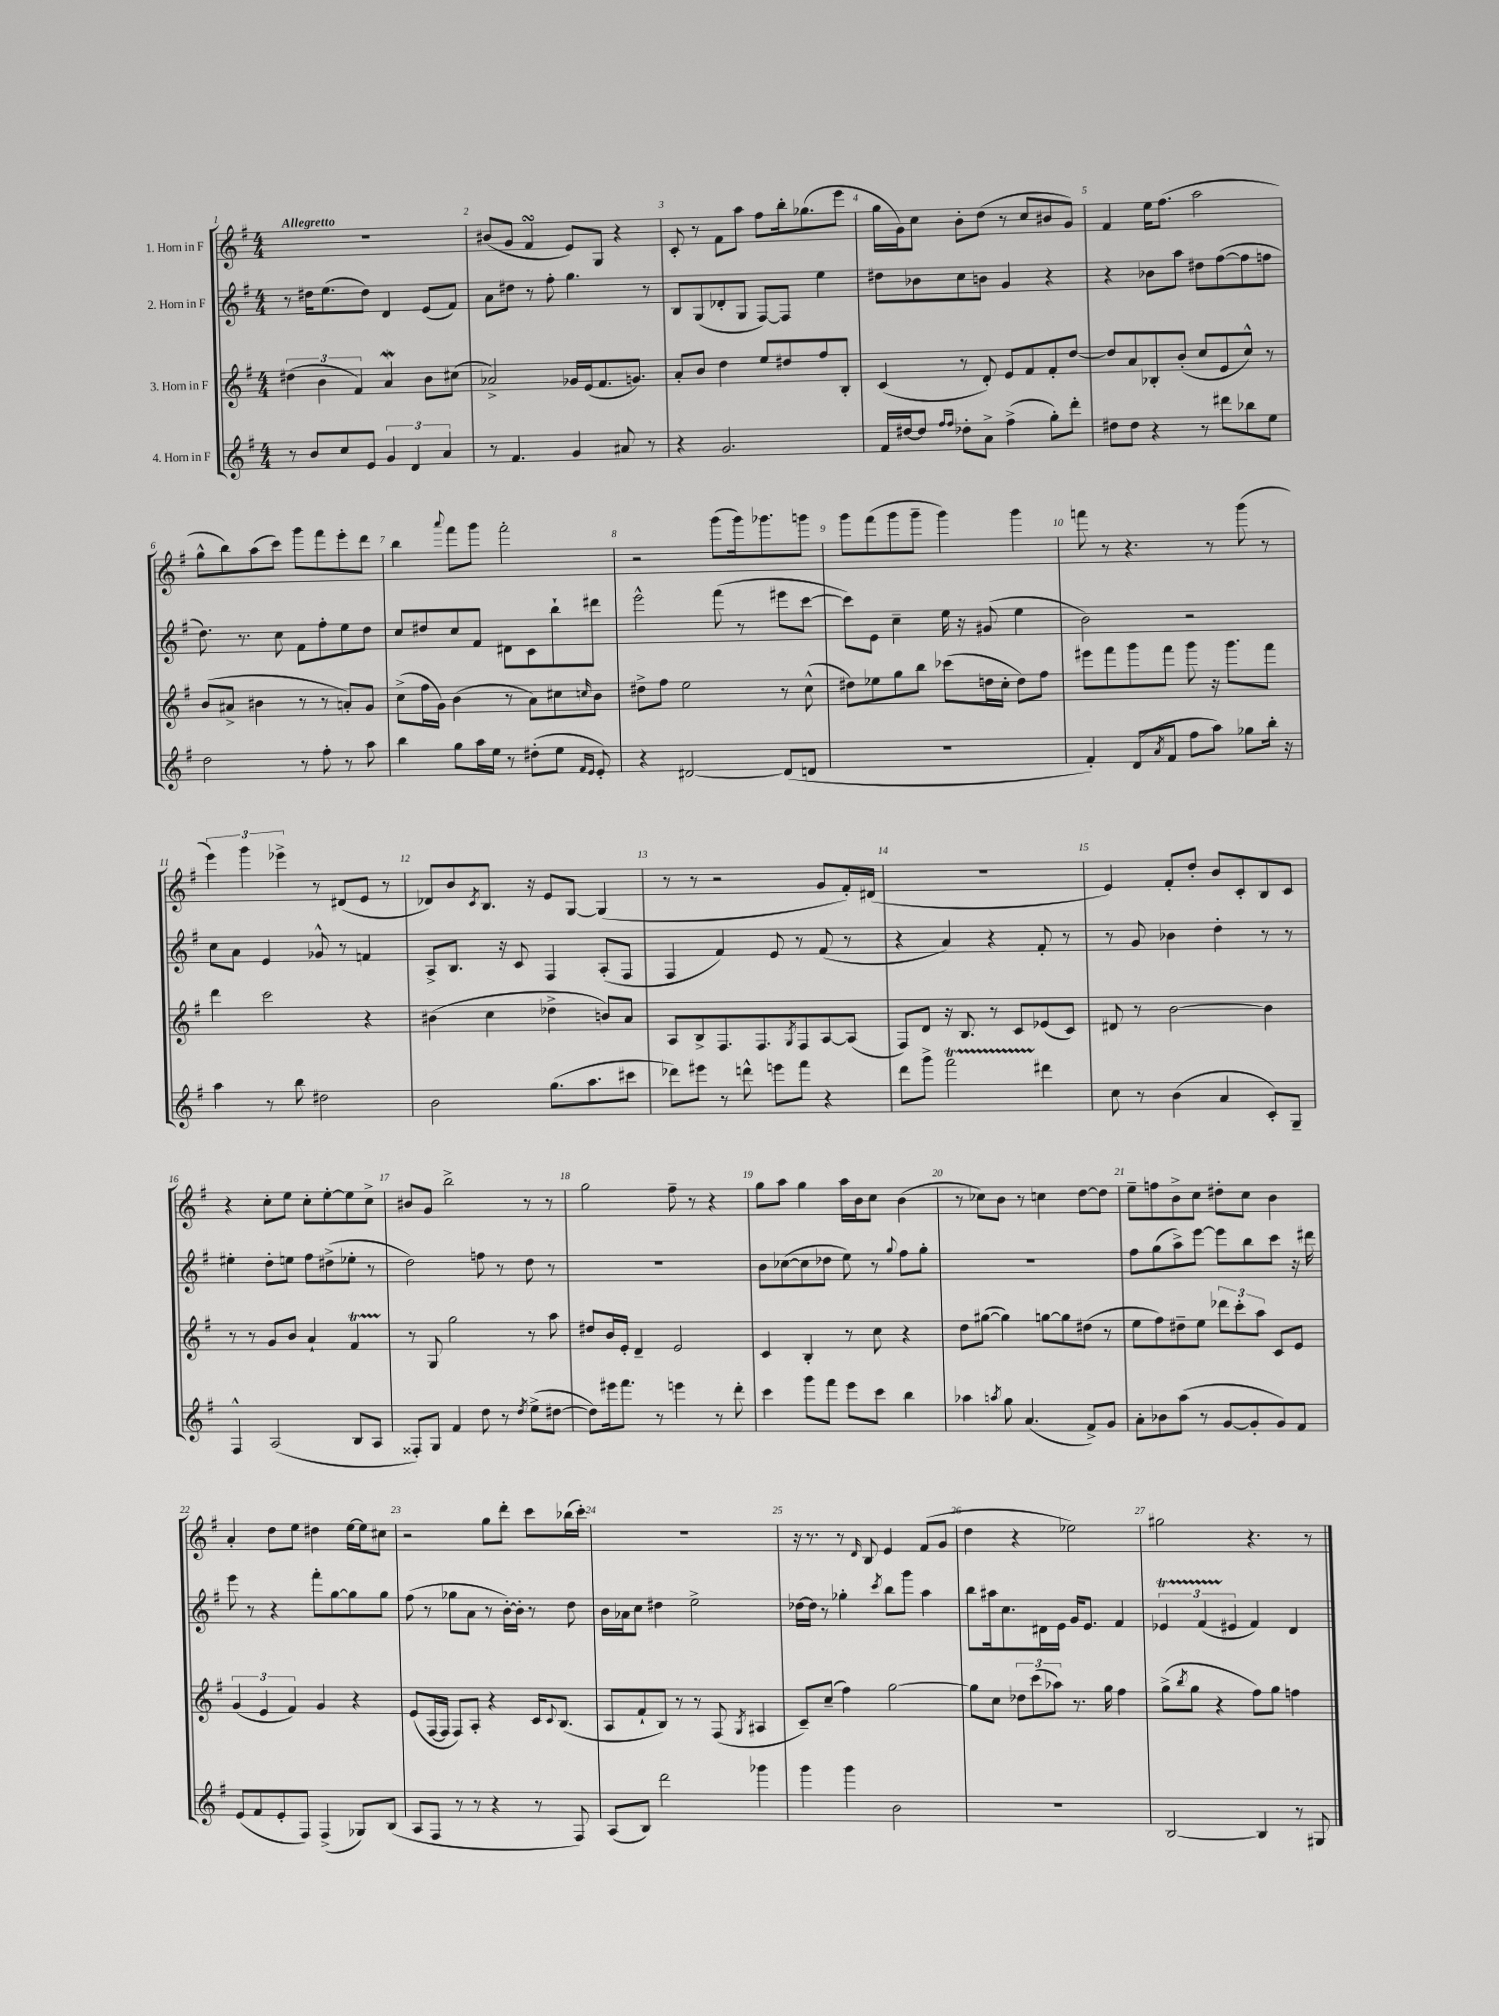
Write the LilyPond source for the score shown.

<<
\new StaffGroup <<
\new Staff = "s0" \with { instrumentName = "1. Horn in F" } {
    \clef treble \key g \major \numericTimeSignature \time 4/4 \tempo "Allegretto"
    R1 |
    bis'8( g'8 fis'4\turn e'8) g8 r4 |
    c'8-. r8 fis'8 a''8 fis''8 b''16-. ges''8.( e'''8 |
    g''16 g'16) c''8 b'8-. d''8( r8 c''8 bis'8 g'8) |
    fis'4 e''16 fis''8.( a''2 |
    g''8-^ b''8) a''8( c'''8) g'''8 fis'''8 e'''8-. d'''8 |
    b''4 \appoggiatura { a'''8 } fis'''8 g'''8 fis'''2-. |
    r2 g'''8( g'''16) ges'''8. g'''8 |
    g'''8 fis'''8( g'''8 g'''8-- g'''4) g'''4 |
    f'''8 r8 r4. r8 g'''8( r8 |
    \tuplet 3/2 { e'''4) g'''4 ees'''4-> } r8 dis'8( e'8 r8 |
    des'8) b'8 \acciaccatura { c'8 } b8. r16 e'8 g8~ g4( |
    r8 r8 r2 g'8 fis'16-.) dis'16( |
    R1 |
    e'4) fis'8-. d''8-. b'8 c'8-. b8 c'8 |
    r4 c''8-. e''8 c''8-. e''8~-. e''8 c''8-> |
    bis'8 g'8 b''2-> r8 r8 |
    g''2 fis''8-- r8 r4 |
    g''8 a''8 g''4 a''16 b'16 c''8 b'4( |
    r8 ces''8) b'8 r8 c''4 d''8~ d''8 |
    e''8-- f''8 b'8-> c''8 dis''8-. c''8 b'4 |
    a'4-. d''8 e''8 dis''4 e''16~ e''16 cis''8 |
    r2 g''8 d'''8-. c'''8 bes''16( c'''16-.) |
    R1 |
    r16 r8. r8 \grace { d'16 } b8 e'4 fis'8( g'8 |
    d''4 r4 ees''2) |
    gis''2 r4. r8 \bar "|." |
}
\new Staff = "s1" \with { instrumentName = "2. Horn in F" } {
    \clef treble \key g \major \numericTimeSignature \time 4/4
    r8 dis''16 e''8.( dis''8) d'4 e'8( fis'8) |
    a'8 dis''8 r8 fis''8-. g''4. r8 |
    b8 g8( des'8-. g8 fis8~) fis8 e''4 |
    dis''8 bes'8 c''8 b'8 g'4 r4 |
    r4 bes'8 a''8 dis''8 fis''8~( fis''8 f''8 |
    d''8.) r8. c''8 fis'8 fis''8-. e''8 d''8 |
    c''8 dis''8 c''8 fis'8 dis'8 c'8 b''8-! dis'''8 |
    e'''2-^ fis'''8( r8 eis'''8 c'''8~ |
    c'''8) e'8 c''4-- e''16 r16 gis'8( e''4 |
    b'2) r2 |
    c''8 a'8 e'4 ges'8-^ r8 f'4 |
    a8-> b8. r16 c'8 fis4 a8-.( fis8 |
    fis4 fis'4) e'8 r8 fis'8( r8 |
    r4 a'4) r4 fis'8-. r8 |
    r8 g'8 bes'4 d''4-. r8 r8 |
    eis''4-. d''8-. e''8 fis''8 dis''8->( ees''8-. r8 |
    d''2) f''8 r8 d''8 r8 |
    R1 |
    b'8 ces''8~( ces''8 des''8 e''8) r8 \appoggiatura { g''8 } fis''8 g''8-. |
    R1 |
    fis''8 g''8( a''8->) e'''8~ e'''8 b''8 c'''8 r16 dis'''16 |
    e'''8 r8 r4 fis'''8-. g''8~ g''8 g''8 |
    fis''8( r8 ges''8 a'8 r8 b'16~-.) b'16-. r8 d''8 |
    b'16 aes'16 c''8 dis''4 e''2-> |
    des''16~ des''16 r8 ges''4-. \acciaccatura { c'''8 } b''8 g'''8 a''4 |
    b''8 ais''16 c''8. dis'16 e'16 g'16 e'8. fis'4 |
    \tuplet 3/2 { ees'4\startTrillSpan fis'4( eis'4\stopTrillSpan } fis'4) d'4 \bar "|." |
}
\new Staff = "s2" \with { instrumentName = "3. Horn in F" } {
    \clef treble \key g \major \numericTimeSignature \time 4/4
    \tuplet 3/2 { dis''4( b'4 fis'4) } a'4\mordent b'8 cis''8( |
    aes'2->) ges'16 e'16( fis'8. g'8.) |
    a'8-. b'8 d''4 e''8 dis''8 fis''8 b8-. |
    c'4( r8 d'8-.) e'8 fis'8 fis'8-. d''8~ |
    d''8 a'8 bes8-. b'8-.( c''8 e'8 c''8-^) r8 |
    b'8( ais'8-> bis'4 r8 r8 a'8-.) g'8 |
    c''8->( fis''16 g'16) b'4( r8 a'8) cis''8 \grace { c''16 } b'8 |
    dis''8-> fis''8 e''2 r8 c''8-^( |
    dis''8) ees''8 g''8 b''8 ces'''8( d''16 c''16-. d''8) fis''8 |
    eis'''8 fis'''8 g'''8 fis'''8 g'''8 r16 g'''8. fis'''8 |
    d'''4 c'''2 r4 |
    bis'4( c''4 des''4-> b'8) a'8 |
    a8 b8-> fis8. fis8. \acciaccatura { g8 } fis8 a8~ a8( |
    fis8) d'8 r16 b8. r8 c'8 ees'8( c'8) |
    dis'8 r8 b'2~ b'4 |
    r8 r8 g'8 b'8 a'4-! fis'4\startTrillSpan |
    r8\stopTrillSpan g8 g''2 r8 a''8 |
    dis''8 b'16 e'16-. d'4-- e'2 |
    c'4 b4-. r8 c''8 r4 |
    d''8 gis''8~( gis''4) g''8~ g''8 dis''8( r8 |
    e''8 fis''8) dis''8-- e''8 \tuplet 3/2 { des'''8 c'''8-. a''8 } c'8 e'8 |
    \tuplet 3/2 { g'4( e'4 fis'4) } g'4 r4 |
    e'8( fis16~ fis16 fis8) a8-. r4 c'16 \appoggiatura { c'8 } b8.( |
    a8 fis'8-! b8) r8 r8 fis8( \acciaccatura { g8 } ais4 |
    c'8--) c''8--( fis''4) g''2~ |
    g''8 c''8 \tuplet 3/2 { des''8 c'''8( aes''8) } r8. g''16 fis''4 |
    g''8->( \acciaccatura { b''8 } g''8 r4 fis''8) g''8 f''4 \bar "|." |
}
\new Staff = "s3" \with { instrumentName = "4. Horn in F" } {
    \clef treble \key g \major \numericTimeSignature \time 4/4
    r8 b'8 c''8 e'8 \tuplet 3/2 { g'4 d'4 a'4 } |
    r8 fis'4. g'4 ais'8 r8 |
    r4 g'2. |
    fis'16 dis''16~ dis''8 \grace { fis''16 fis''16 } des''8-. a'8-> fis''4->( g''8-.) d'''8-. |
    dis''8 dis''8 r4 r8 dis'''8 bes''8 e''8 |
    d''2 r8 fis''8-. r8 a''8 |
    b''4 g''8 a''16 e''16 r8 dis''8-.( e''8 \grace { fis'16 e'16 } e'8-.) |
    r4 dis'2~ dis'8( d'8 |
    R1 |
    fis'4-.) d'8( \acciaccatura { a'8 } fis'8 fis''8 a''8) ges''8 b''16-. r16 |
    a''4 r8 b''8 dis''2 |
    b'2 g''8.( a''8. cis'''8 |
    des'''8) eis'''8 r8 d'''8-^ e'''8 fis'''8 r4 |
    d'''8 g'''8-> fis'''2\startTrillSpan dis'''4\stopTrillSpan |
    c''8 r8 b'4( a'4 c'8-.) g8-- |
    fis4-^ a2( b8 a8 |
    fisis8-.) g8 fis'4 d''8 r8 \acciaccatura { d''8 } e''8->( dis''8~ |
    dis''8) eis'''16 fis'''8. r8 e'''4 r8 d'''8-. |
    c'''4 g'''8 fis'''8 e'''8 c'''8 b''4 |
    aes''4 \acciaccatura { a''8 } g''8 a'4.( fis'8->) g'8 |
    a'8-. bes'8 a''8( r8 g'8~ g'8-. g'8) fis'8 |
    e'8( fis'8 e'8-. fis8) fis4->( ges8) b8( |
    a8 fis8 r8 r8 r4 r8 fis8) |
    a8( b8) d'''2 ges'''4 |
    g'''4 g'''4 b'2 |
    R1 |
    b2~ b4 r8 gis8 \bar "|." |
}
>>
>>
\layout { \context { \Score \override BarNumber.break-visibility = ##(#f #t #t) barNumberVisibility = #all-bar-numbers-visible } }
